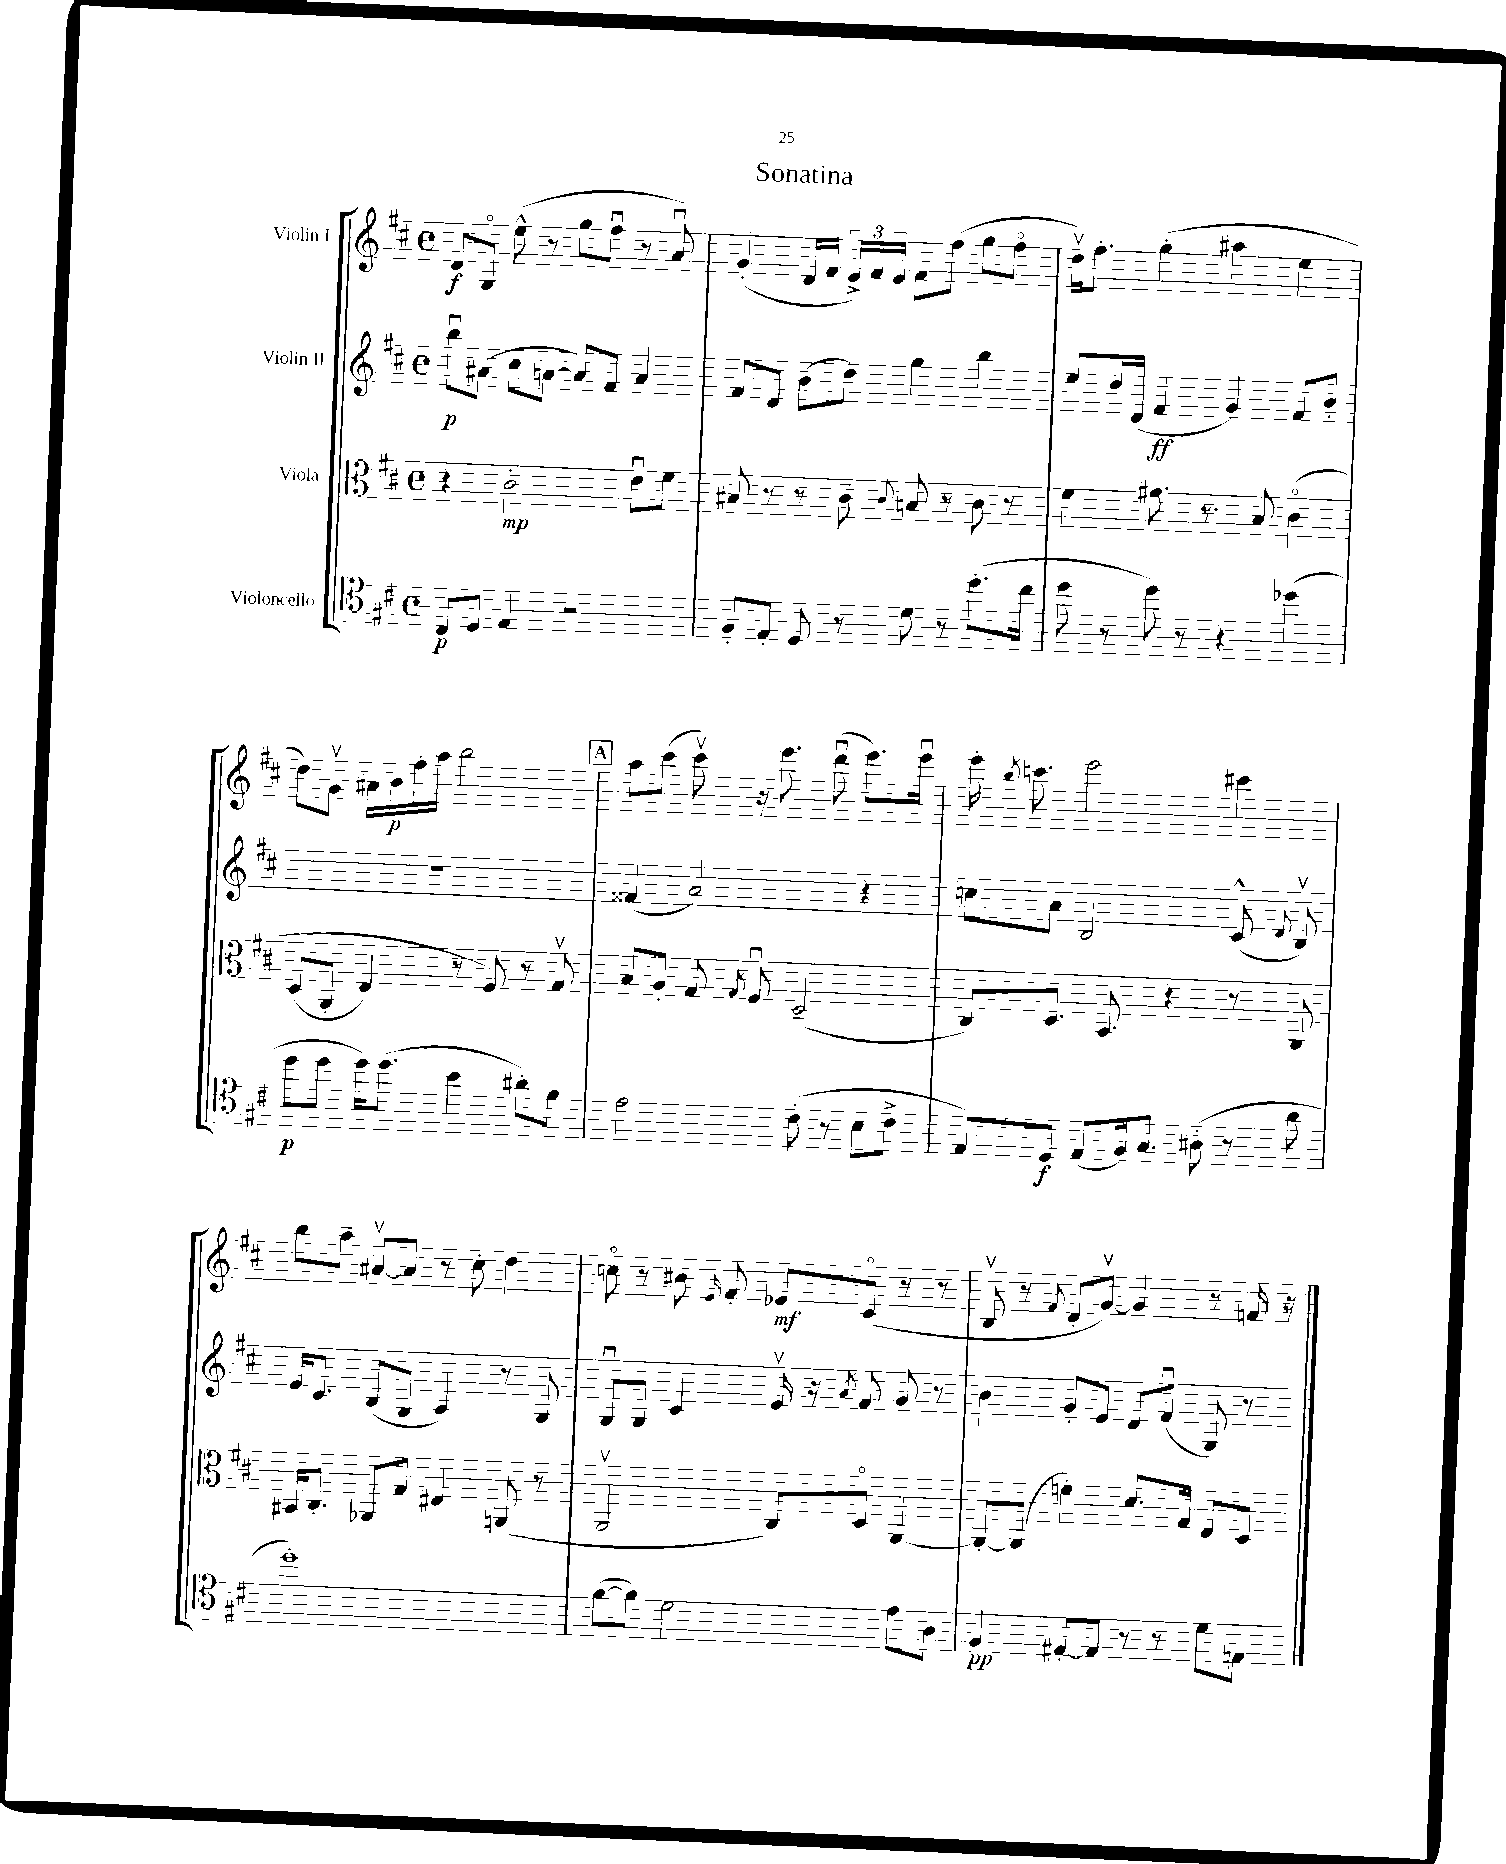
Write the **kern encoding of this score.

**kern	**dynam	**kern	**dynam	**kern	**dynam	**kern	**dynam
*part4	*part4	*part3	*part3	*part2	*part2	*part1	*part1
*staff4	*staff4	*staff3	*staff3	*staff2	*staff2	*staff1	*staff1
*I"Violoncello	*	*I"Viola	*	*I"Violin II	*	*I"Violin I	*
*clefC4	*	*clefC3	*	*clefG2	*	*clefG2	*
*k[f#c#]	*	*k[f#c#]	*	*k[f#c#]	*	*k[f#c#]	*
*M4/4	*	*M4/4	*	*M4/4	*	*M4/4	*
*met(c)	*	*met(c)	*	*met(c)	*	*met(c)	*
=1	=1	=1	=1	=1	=1	=1	=1
8C#/L	p	4r	.	8bbu\L	p	8d/L	f
8D/J	.	.	.	(8a#X\J	.	8G/J	.
4E/	.	2c#'\	mp	8cc#\L	.	(8ee^^\	.
.	.	.	.	[8an\J	.	8r	.
2r	.	.	.	8a/L])	.	8gg\L	.
.	.	.	.	8f#/J	.	8ff#u\J	.
.	.	8eu\L	.	4a/	.	8r	.
.	.	8f#\J	.	.	.	8au/)	.
=2	=2	=2	=2	=2	=2	=2	=2
8F#'/L	.	8B#X/	.	8f#/L	.	(4g'/	.
8E'/J	.	8r	.	8d/J	.	.	.
8D/	.	8r	.	(8b\L	.	16d/LL	.
.	.	.	.	.	.	16f#/JJ	.
8r	.	8c#~\	.	8dd\J)	.	24e^/LL)	.
.	.	.	.	.	.	24f#/	.
.	.	.	.	.	.	24e/JJ	.
.	.	8qqc#/	.	.	.	.	.
8d\	.	8Bn/	.	4gg\	.	8f#\L	.
8r	.	8r	.	.	.	(8ff#\J	.
(8.dd'\L	.	8c#\	.	4bb\	.	8gg\L	.
.	.	8r	.	.	.	8ff#\J	.
16cc#\Jk	.	.	.	.	.	.	.
=3	=3	=3	=3	=3	=3	=3	=3
8dd\	.	4f#\	.	8ee/L	.	16ddv\KL)	.
.	.	.	.	.	.	8.ff#'\J	.
8r	.	.	.	16dd/L	.	.	.
.	.	.	.	(16d/JJ	.	.	.
8dd\)	.	8.g#X\	.	4f#/	ff	(4gg'\	.
8r	.	.	.	.	.	.	.
.	.	8.r	.	.	.	.	.
4r	.	.	.	4g/)	.	4aa#X\	.
.	.	8B/	.	.	.	.	.
(4dd-X\	.	(4c#\	.	8f#/L	.	4ee\	.
.	.	.	.	8b'/J	.	.	.
!!LO:LB:g=z
=4	=4	=4	=4	=4	=4	=4	=4
8dd\L	p	(8D/L	.	1r	.	8dd\L)	.
8dd\J	.	8AA'/J	.	.	.	8gv\J	.
16dd\KL)	.	4E/)	.	.	.	16a#X\LL	.
(8.dd\J	.	.	.	.	.	16b\	p
.	.	.	.	.	.	16ff#'\	.
.	.	.	.	.	.	16aa\JJ	.
4b\	.	8r	.	.	.	2bb\	.
.	.	8F#/)	.	.	.	.	.
8a#X'\L)	.	8r	.	.	.	.	.
8f#\J	.	8Gv/	.	.	.	.	.
!!LO:REH:place=s1:t=A
=5	=5	=5	=5	=5	=5	=5	=5
2e\	.	8B/L	.	(4f##X/	.	8aa\L	.
.	.	8A'/J	.	.	.	(8ccc#\J	.
.	.	8G/	.	2a/)	.	8ccc#v\)	.
.	.	8qG/	.	.	.	.	.
.	.	8F#u/	.	.	.	16r	.
.	.	.	.	.	.	8.eee\	.
(8c#'\	.	(2D~/	.	.	.	.	.
8r	.	.	.	.	.	(8dddu\	.
8B\L	.	.	.	4r	.	8.eee\L)	.
8c#^\J	.	.	.	.	.	.	.
.	.	.	.	.	.	16eeeu\Jk	.
=6	=6	=6	=6	=6	=6	=6	=6
8E/L)	.	8C#/L)	.	8ccn\L	.	16eee'\	.
.	.	.	.	.	.	8qbb/	.
.	.	.	.	.	.	8.cccn\	.
8D/J	f	8.D/J	.	8a\J	.	.	.
(8E/L	.	.	.	2B/	.	2eee\	.
.	.	8.BB/	.	.	.	.	.
16F#/k)	.	.	.	.	.	.	.
8.G/J	.	.	.	.	.	.	.
.	.	4r	.	.	.	.	.
(8A#X'\	.	.	.	.	.	.	.
8r	.	8r	.	(8c#^^/	.	4ccc#X\	.
.	.	.	.	8qqd/	.	.	.
8a\	.	8AA/	.	8Bv/)	.	.	.
!!LO:LB:g=z
=7	=7	=7	=7	=7	=7	=7	=7
1dd')	.	16BB#X/KL	.	16e/KL	.	8bb\L	.
.	.	8.C#'/J	.	8.c#/J	.	.	.
.	.	.	.	.	.	8aa~\J	.
.	.	8AA-X/L	.	(8B/L	.	[8a#Xv/L	.
.	.	8G/J	.	8G/J	.	8a#/J]	.
.	.	4E#X/	.	4A/)	.	8r	.
.	.	.	.	.	.	8cc#'\	.
.	.	(8AAn/	.	8r	.	4dd\	.
.	.	8r	.	8G/	.	.	.
=8	=8	=8	=8	=8	=8	=8	=8
([8f#\L	.	2AAv/	.	8Gu/L	.	8ccn\	.
8f#\J])	.	.	.	8G/J	.	8r	.
2d\	.	.	.	4c#/	.	8b#X\	.
.	.	.	.	.	.	16qqe/	.
.	.	.	.	.	.	8f#'/	.
.	.	8C#/L)	.	16ev/	.	8e-X/L	mf
.	.	.	.	16r	.	.	.
.	.	.	.	8qa/	.	.	.
.	.	8D/J	.	8f#/	.	(8c#/J	.
8e\L	.	[4AA/	.	8g/	.	8r	.
8A\J	.	.	.	8r	.	8r	.
=9	=9	=9	=9	=9	=9	=9	=9
4F#/	pp	8AA'/L_	.	4b\	.	8Bv/	.
.	.	(8AA/J]	.	.	.	8r	.
.	.	.	.	.	.	8qf#/	.
[8E#X'/L	.	4fn'\)	.	8g'/L	.	8d'/L	.
8E#/J]	.	.	.	8e/J	.	[8gv/J)	.
8r	.	8.d/L	.	8d/L	.	4g/]	.
8r	.	.	.	(8f#u/J	.	.	.
.	.	16G/Jk	.	.	.	.	.
8d\L	.	8E/L	.	8G/)	.	8r	.
8En\J	.	8D/J	.	8r	.	16fn/	.
.	.	.	.	.	.	16r	.
==	==	==	==	==	==	==	==
*-	*-	*-	*-	*-	*-	*-	*-
